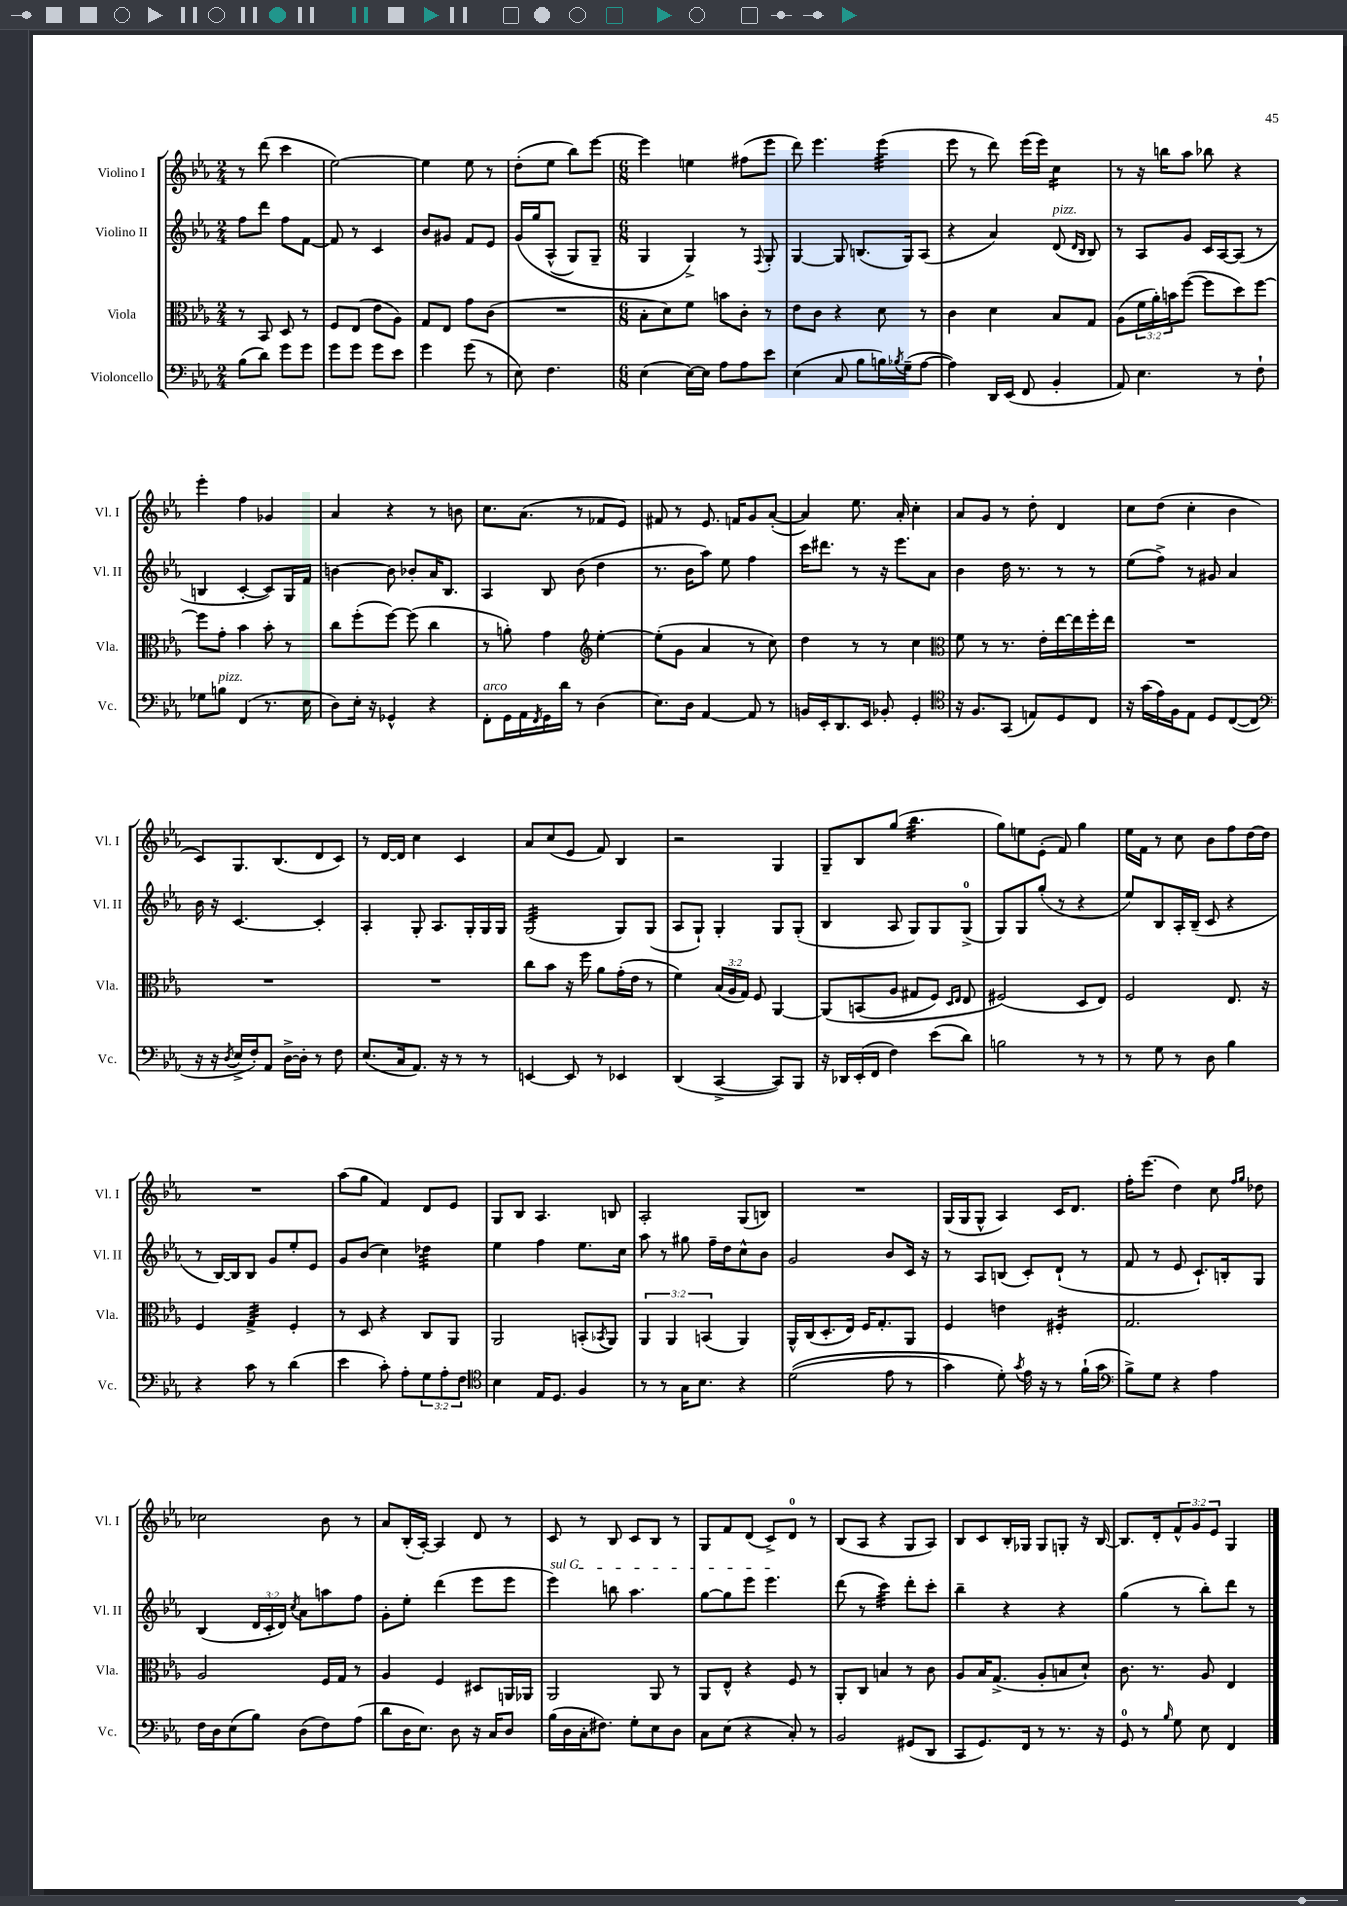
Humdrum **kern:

**kern	**kern	**kern	**kern
*staff4	*staff3	*staff2	*staff1
*clefF4	*clefC3	*clefG2	*clefG2
*k[b-e-a-]	*k[b-e-a-]	*k[b-e-a-]	*k[b-e-a-]
*M2/4	*M2/4	*M2/4	*M2/4
(8B-	8r	8ff	8r
8d)	8BB-	8ddd	(8ddd
8g	8D	8ff	4ccc
8g	8r	[8f	.
=	=	=	=
8g	8F	8f]	[2ee-)
8g	(8E-	8r	.
8g	8e-	4c	.
8e-	8A-)	.	.
=	=	=	=
4g	8G	8b-	4ee-]
.	8E-	8g#	.
(8g	8g	8f	8ee-
8r	(8c	8e-	8r
=	=	=	=
8E-)	2r	&(16g	(8dd'
.	.	16gg	.
4.F	.	(8A-^^	8ee-
.	.	8G)	8bb-)
.	.	8G~	[8eee-
=	=	=	=
*M6/8	*M6/8	*M6/8	*M6/8
(4E-	8B-'	4G	4eee-]
.	8d)	.	.
[16E-)	8f	4G^&)	4ee
16E-]	.	.	.
8A-	8b	.	.
8A-	8c'	8r	(8ff#
.	.	8qqF	.
8e-	8r	8G'	8eee-
=	=	=	=
(4E-	8e-	[4G	8ddd)
.	8c	.	4.eee-
8C	4r	8G]	.
8B-	.	(8.B	.
16B)	8d	.	(4eee-
8qB-	.	.	.
(16G~	.	16G)	.
[8A-	8r	(8A-	.
=	=	=	=
4A-])	4c	4r	8eee-
.	.	.	8r
16DD	4d	4a-)	8ddd)
(16EE-	.	.	.
8FF	.	.	(16eee-
.	.	.	16eee-)
4BB-'	8B-	(8d	4cc
.	.	16qqd	.
.	.	16qqB-	.
.	8G	8B-)	.
=	=	=	=
8AA-)	(8A-	8r	8r
4.E-	24f	8A-	16r
.	24a-')	.	.
.	.	.	16bb
.	24b	.	.
.	([8ff	8g	8aa-
.	8ff]	16c	8bb-
.	.	[16A-	.
8r	8dd)	(8A-]	4r
8F`	[8ff	8r	.
=	=	=	=
8G-	8ff]	4B	4eee-'
8B	8g'	.	.
(4FF	4b-	[4c'	4ff
8.r	8b-'	8c])	4g-
.	8r	16G	.
16E-	.	16f	.
=	=	=	=
8D)	8cc	[4b	4a-
16E-'	(8ff'	.	.
16r	.	.	.
4GG-^^	[8ff)	8b]	4r
.	(8ff]	8b-'	.
4r	4cc	16a-	8r
.	.	8.B-	.
.	.	.	8b
=	=	=	=
8FF'	8r	4A-	8.cc
16GG	8a')	.	.
16AA-	.	.	(8.a-
8qFF	.	.	.
16GG	4g	8B-	.
16d	.	.	.
8r	.	(8b-	8r
*	*clefG2	*	*
(4D	[4ee-'	4dd	8f-
.	.	.	8e-)
=	=	=	=
8.E-)	(8ee-']	8.r	8f#
.	8g	.	8r
16D	.	16b-	.
[4AA-	4a-	8aa-)	8.e-
.	.	8ee-	.
.	.	.	16f
8AA-]	8r	4ff	8g
8r	8cc)	.	([8a-'
=	=	=	=
16BB	4dd	16ccc	4a-])
16EE-'	.	8.ddd#	.
8.DD	.	.	.
.	8r	8r	8.ee-
16EE-	.	.	.
8BB-'	8r	16r	.
.	.	8.eee-	16a-'
4GG'	4cc	.	4cc'
.	.	8a-	.
=	=	=	=
*clefC4	*clefC3	*	*
16r	8f	4b-	8a-
8.F	.	.	.
.	8r	.	8g
(8GG	8.r	16dd	8r
.	.	8.r	.
8E)	.	.	8dd'
.	16e-'	.	.
8D	[16ee-	8r	4d
.	16ee-]	.	.
8C	16ff'	8r	.
.	16ee-	.	.
=	=	=	=
16r	2.r	(8ee-	8cc
(16g	.	.	.
16e-)	.	8ff^)	(8dd
16F	.	.	.
8E-	.	8r	4cc'
8D	.	8g#	.
([8C	.	4a-	4b-
8C]	.	.	.
=	=	=	=
*clefF4	*	*	*
16r	2.r	16b-	8c)
16r	.	16r	.
8qD	.	.	.
16E-^	.	[4.c	8.G
16F')	.	.	.
8AA-	.	.	.
.	.	.	(8.B-
[16D^	.	.	.
16D']	.	.	.
8r	.	4c']	8d
8F	.	.	8c)
=	=	=	=
(8.E-	2.r	4A-'	8r
.	.	.	[16d
16C	.	.	16d]
8.AA-)	.	8G'	4cc
.	.	8.A-	.
16r	.	.	.
8r	.	.	4c
.	.	16G'	.
8r	.	16G	.
.	.	16G	.
=	=	=	=
[4EE	8cc	(2G	8a-
.	8b-	.	(8cc
8EE]	16r	.	8e-
.	16ff	.	.
8r	8a-	.	8f)
4EE-	(16g'	8G)	4B-
.	16e-	.	.
.	8r	(8G	.
=	=	=	=
(4DD	4f)	8A-	2r
.	.	8G`)	.
[4CC^	(24B-	4G'	.
.	24A-	.	.
.	24G)	.	.
.	8F	.	.
8CC])	[4AA-	8G	4G
8BBB-	.	(8G'	.
=	=	=	=
16r	&(8AA-]	4B-	8G~
16DD-	.	.	.
(16EE-'	(8BB	.	8B-
16FF	.	.	.
4F)	8A-	8A-	(8gg
.	8G#	8G)	4.bb-
(8e-	8F)	8G	.
.	16qqD	.	.
.	16qqE-	.	.
8d)	8E-	(8G^	.
=	=	=	=
2B	(2F#&)	8G)	8gg)
.	.	8G	8ee
.	.	(8gg'	(8e-'
.	.	8r	8f)
8r	8D	4r	4gg
8r	8E-)	.	.
=	=	=	=
8r	2F	8ee-)	16ee-
.	.	.	16f
8G	.	8B-	8r
8r	.	16A-'	8cc
.	.	(16B-~	.
8D	.	8c	8b-
4B-	8.E-	4r	8ff
.	.	.	[16dd
.	16r	.	16dd]
=	=	=	=
4r	4F	8r	2.r
.	.	[16B-)	.
.	.	16B-]	.
8c	4G^	8B-	.
8r	.	8g	.
(4d	4F'	8ee-'	.
.	.	8e-	.
=	=	=	=
4e-	8r	8g	(8aa-
.	8D	(8b-	8gg
8c')	4r	4cc)	4f)
8A-'	.	.	.
12G	8C	4dd-	8d
12A-'	.	.	.
.	8AA-	.	8e-
12F	.	.	.
=	=	=	=
*clefC4	*	*	*
4B-	2AA-	4ee-	8G
.	.	.	8B-
16E-	.	4ff	4.A-
8.D	.	.	.
4F	(8BB'	8.ee-	.
.	8qBB-	.	.
.	8AA-)	.	8B
.	.	16cc	.
=	=	=	=
8r	6AA-	8aa-	2A-'
8r	.	8r	.
.	6AA-	.	.
16G	.	8gg#	.
8.B-	.	.	.
.	(6BB	.	.
.	.	16ff~	.
.	.	16dd	.
4r	4AA-)	8cc^^	(8G
.	.	8b-	8B)
=	=	=	=
&((2d	16AA-^^	2g	2.r
.	(16C	.	.
.	8.D'	.	.
.	16E-)	.	.
.	16F	.	.
.	8.G'	.	.
8e-	.	8b-	.
8r	8AA-	16c	.
.	.	16r	.
=	=	=	=
4g)	4F	8r	(16G
.	.	.	16G
.	.	8A-	8G^^
8d'&)	4e	(8B	4A-)
8qg	.	.	.
16e-	.	8c')	.
16r	.	.	.
8r	4F#'	(8d`	16c
.	.	.	8.d
(16f`	.	8r	.
16g	.	.	.
=	=	=	=
*clefF4	*	*	*
8B-^)	2.G	8f	16ff'
.	.	.	(8.eee-
8G	.	8r	.
4r	.	8e-	4dd)
.	.	8.c`)	.
4A-	.	.	8cc
.	.	16B'	.
.	.	.	16qqff
.	.	.	16qqgg
.	.	8G	8dd-
=	=	=	=
16F	2A-	(4B-	2cc-
16D	.	.	.
(8E-	.	.	.
8B-)	.	24d	.
.	.	24c'	.
.	.	24d)	.
.	.	8qcc	.
(8D	.	8a-	.
8F)	16F	8aa	8b-
.	16G	.	.
(8A-	8r	8ff	8r
=	=	=	=
8d	4A-	8g'	8a-
16D	.	8ee-'	(16B-'
8.E-)	.	.	[16A-')
.	4F	(4ddd	4A-]
8D	.	.	.
16r	8D#	8eee-	8d
16C	.	.	.
8D	16AA	8eee-	8r
.	16AA-	.	.
=	=	=	=
(16B-	2AA-	4eee-)	8c
16D	.	.	.
16C'	.	.	8r
8.F#)	.	.	.
.	.	8bb	8B-
8G'	.	4.aa-	8c
8E-	8AA-	.	8B-
8D	8r	.	8r
=	=	=	=
8C	8AA-	[8gg	8G
(8E-	8E-^^	8gg]	8f
4r	4r	8eee-	(8d
.	.	4.eee-	8c^)
8C')	8F	.	8d
8r	8r	.	8r
=	=	=	=
2BB-	8AA-'	(8ddd	(8B-
.	8C	8r	8A-
.	4B	4ccc)	4r
(8GG#	8r	8ddd'	8G
8DD	8c	8ccc'	8A-)
=	=	=	=
8CC	8A-	4bb-~	8B-
8.GG)	16B-	.	8c
.	(8.G^	.	.
.	.	4r	16B-'
16FF	.	.	16G-
8r	8A-'	.	8G-
8.r	8B	4r	8G'
.	8d`)	.	16r
16r	.	.	[16B-
=	=	=	=
8GG	8.c	(4gg	8.B-]
8r	.	.	.
.	8.r	.	16d'
16qqB-	.	.	.
8G	.	8r	12f^^
.	.	.	12g
8E-	8A-	8bb-')	.
.	.	.	12e-
4FF	4E-	8ddd	4G
.	.	8r	.
==	==	==	==
*-	*-	*-	*-
